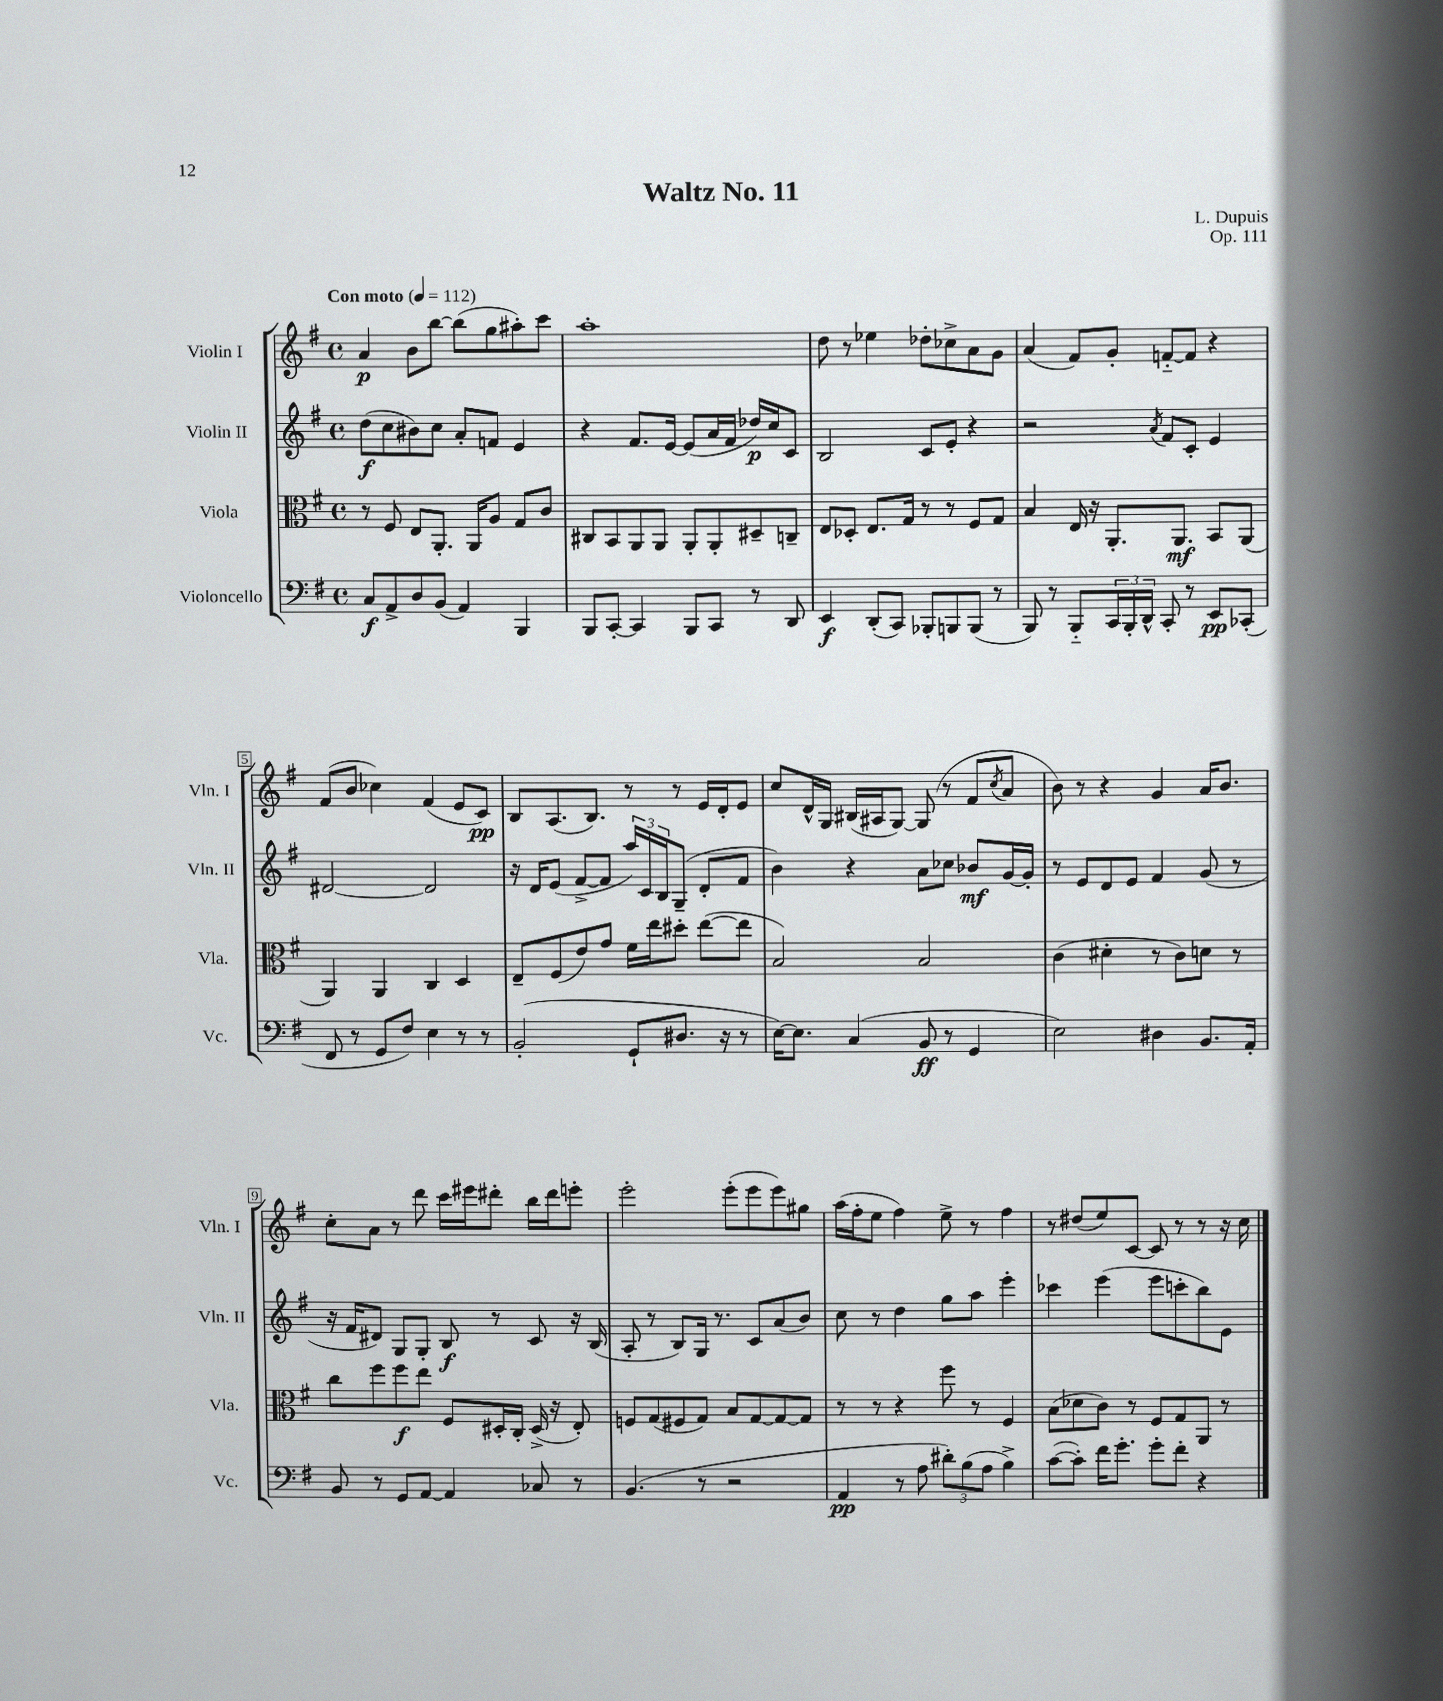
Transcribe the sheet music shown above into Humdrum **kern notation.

**kern	**kern	**kern	**kern
*staff4	*staff3	*staff2	*staff1
*clefF4	*clefC3	*clefG2	*clefG2
*k[f#]	*k[f#]	*k[f#]	*k[f#]
*M4/4	*M4/4	*M4/4	*M4/4
*met(c)	*met(c)	*met(c)	*met(c)
*MM112	*MM112	*MM112	*MM112
8C	8r	(8dd	4a
8AA^	8F#	8cc	.
8D	8E	8b#)	8b
(8BB	8.AA'	8cc	[8bb
4AA)	.	8a'	(8bb]
.	16AA	.	.
.	8A	8f	8gg
4BBB	8G	4e	8aa#')
.	8c	.	8ccc
=	=	=	=
8BBB	8C#	4r	1aa'
[8CC'	8BB	.	.
4CC]	8AA	8.f#	.
.	8AA	.	.
.	.	[16e	.
8BBB	8AA'	(8e]	.
8CC	8AA'	16a	.
.	.	16f#	.
8r	8D#~	16dd-)	.
.	.	16cc	.
8DD	8C~	8c	.
=	=	=	=
4EE	8E	2B	8dd
.	8D-'	.	8r
(8DD'	8.E	.	4ee-
8CC)	.	.	.
.	16G	.	.
8BBB-'	8r	8c	8dd-'
8BBB	8r	8e'	8cc-^
(8BBB	8F#	4r	8a
8r	8G	.	8g
=	=	=	=
8BBB)	4B	2r	(4a
8r	.	.	.
8BBB'~	16E	.	8f#)
.	16r	.	.
24CC	8.AA'	.	8g'
24BBB'	.	.	.
24DD^^	.	.	.
.	.	8qa	.
8CC'	.	8f#	[8f'~
.	8.AA	.	.
8r	.	8c'	8f]
8EE	8BB	4e	4r
(8CC-'	(8AA	.	.
=	=	=	=
8FF#	4AA)	[2d#	(8f#
8r	.	.	8b
8GG	4AA	.	4cc-)
8F#)	.	.	.
4E	4C	2d#]	(4f#
8r	4D	.	8e
8r	.	.	8c)
=	=	=	=
(2BB'	8E~	16r	8B
.	.	16d	.
.	(8F#	(8e	(8.A
.	8e)	[8f#^	.
.	.	.	8.B)
.	8g	8f#]	.
8GG`	16f#	24aa)	8r
.	.	24c	.
.	16ee	.	.
.	.	24B	.
8.D#	8dd#'	(8G~	8r
.	([8ee	8d'	16e
16r	.	.	16d'
8r	8ee]	8f#	8e
=	=	=	=
[16E)	2B)	4b)	8cc
8.E]	.	.	.
.	.	.	16d^^
.	.	.	16G
(4C	.	4r	(16B#
.	.	.	16A#
.	.	.	[8G)
8BB	2B	8a	(8G]
8r	.	8cc-	8r
4GG	.	8b-	8f#
.	.	.	8qcc
.	.	[16g	8a
.	.	16g']	.
=	=	=	=
2E)	(4c	8r	8b)
.	.	8e	8r
.	4d#'	8d	4r
.	.	8e	.
4D#	8r	4f#	4g
.	8c)	.	.
8.BB	8d	(8g	16a
.	.	.	8.b
.	8r	8r	.
16AA'	.	.	.
=	=	=	=
8BB	8cc	16r	8cc'
.	.	16f#	.
8r	8ff#	8d#)	8a
8GG	8ff#	8G	8r
[8AA	8ee	8G'	8ddd
4AA]	8F#	8B	16ccc
.	.	.	16eee#
.	16D#'	8r	8ddd#'
.	16C'	.	.
8C-	(16D#^	8c	16bb
.	16r	.	16ddd#
8r	8E')	16r	8eee'
.	.	(16B	.
=	=	=	=
(4.BB	8F	8A'	2eee'
.	(8G	8r	.
.	8F#	8B)	.
8r	8G)	16G	.
.	.	8.r	.
2r	8B	.	(8eee'
.	[8G	8c	8eee
.	8G_	(8a	8eee)
.	8G]	8b)	8gg#
=	=	=	=
4AA	8r	8cc	(16aa
.	.	.	16ff#'
.	8r	8r	8ee
8r	4r	4dd	4ff#)
8A	.	.	.
12d#')	8ff#	8gg	8ee^
(12B	.	.	.
.	8r	8aa	8r
12A	.	.	.
4B^)	4F#	4eee'	4ff#
=	=	=	=
([8c	(8B	4ccc-	8r
8c'])	8d-	.	(8dd#
16f#	8c)	(4eee	8ee)
8.g'	.	.	.
.	8r	.	[8c
8g'	8F#	8eee	8c]
8f#'	8G	8ccc'	8r
4r	8AA	8bb)	8r
.	8r	8e	16r
.	.	.	16cc
==	==	==	==
*-	*-	*-	*-
